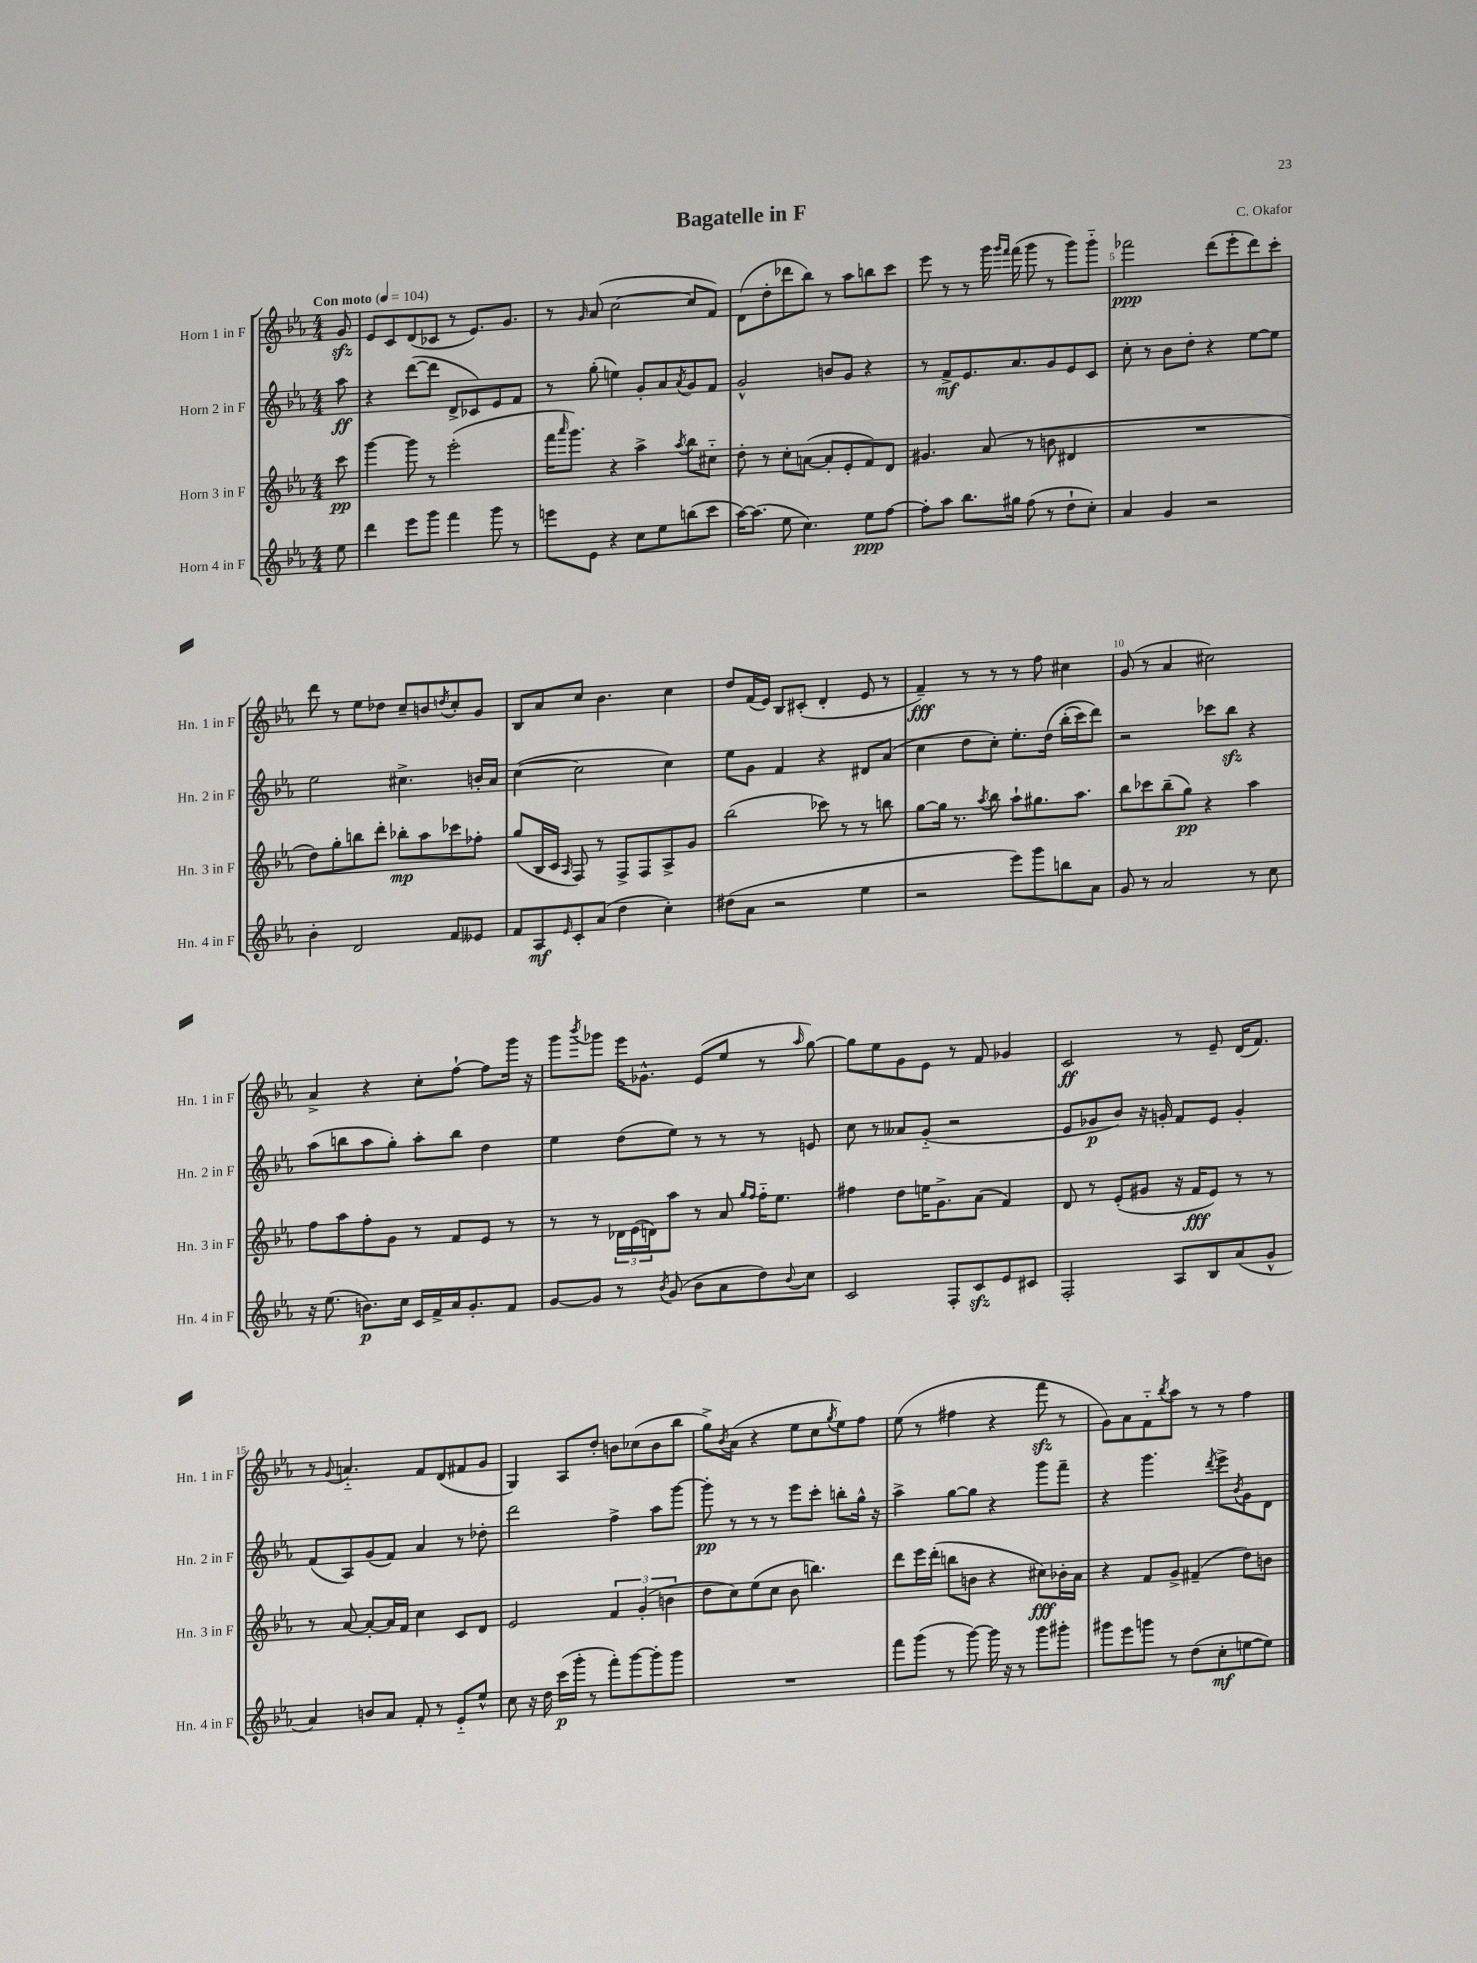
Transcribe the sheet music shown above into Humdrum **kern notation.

**kern	**dynam	**kern	**dynam	**kern	**dynam	**kern	**dynam
*part4	*part4	*part3	*part3	*part2	*part2	*part1	*part1
*staff4	*staff4	*staff3	*staff3	*staff2	*staff2	*staff1	*staff1
*I"Horn 4 in F	*	*I"Horn 3 in F	*	*I"Horn 2 in F	*	*I"Horn 1 in F	*
*I'Hn. 4 in F	*	*I'Hn. 3 in F	*	*I'Hn. 2 in F	*	*I'Hn. 1 in F	*
*clefG2	*	*clefG2	*	*clefG2	*	*clefG2	*
*k[b-e-a-]	*	*k[b-e-a-]	*	*k[b-e-a-]	*	*k[b-e-a-]	*
*M4/4	*	*M4/4	*	*M4/4	*	*M4/4	*
*MM104	*	*MM104	*	*MM104	*	*MM104	*
=	=	=	=	=	=	=	=
!	!	!	!	!	!	!LO:TX:a:B:t=Con moto	!
8ee-\	.	8ccc\	pp	8aa-\	ff	8gzz/	.
=1	=1	=1	=1	=1	=1	=1	=1
4ddd\	.	[4ggg\	.	4r	.	8e-/L	.
.	.	.	.	.	.	8c/	.
8eee-\L	.	8ggg\]	.	([8ddd\L	.	(8d/	.
8ggg\J	.	8r	.	8ddd\J]	.	8c-X/J	.
4fff\	.	(2eee-'\	.	8d^/L	.	8r	.
.	.	.	.	8c-X/)	.	8.e-/L)	.
8ggg\	.	.	.	8e-/	.	.	.
.	.	.	.	.	.	8.g/J	.
8r	.	.	.	8f/J	.	.	.
=2	=2	=2	=2	=2	=2	=2	=2
8eeen\L	.	16fff\KL	.	8r	.	8r	.
.	.	16qqaaa-/	.	.	.	.	.
.	.	8.ggg\J)	.	.	.	.	.
.	.	.	.	.	.	16qqg/	.
8e-\J	.	.	.	(8gg'\	.	(8a-/	.
4r	.	4r	.	4een\)	.	[2cc\	.
8cc\L	.	4aa-^\	.	8g'/L	.	.	.
8ee-\	.	.	.	8a-/	.	.	.
.	.	8qaa-/	.	8qa-/	.	.	.
(8bbn\	.	8bb-\L	.	8g/	.	8cc/L]	.
8ccc\J	.	8cc#X\J	.	8f/J	.	8f/J)	.
=3	=3	=3	=3	=3	=3	=3	=3
[16aa-\KL)	.	8dd'\	.	2g^^/	.	(8d\L	.
(8.aa-\J]	.	.	.	.	.	.	.
.	.	8r	.	.	.	8dd'\	.
8ee-\	.	8cc'\L	.	.	.	8ddd-X\	.
4.cc\)	.	([8an\J	.	.	.	8bb-\J)	.
.	.	8a'/L]	.	8bn/L	.	8r	.
.	.	8e-'/	.	8g/J	.	8aa-\L	.
8ee-\L	ppp	8f/)	.	4r	.	8bbn\	.
[8ff\J	.	8d/J	.	.	.	8ccc\J	.
=4	=4	=4	=4	=4	=4	=4	=4
8ff'\L]	.	4.g#X/	.	8r	.	8eee-\	.
8aa-\J	.	.	.	8f^/L	mf	8r	.
8.bb-\L	.	.	.	8.e-/	.	8r	.
.	.	(8a-/	.	.	.	16ggg\	.
.	.	.	.	.	.	16qqggg/LL	.
.	.	.	.	.	.	16qqfff/JJ	.
16gg#X\Jk	.	.	.	8.a-/	.	(16fff\	.
(8ff\	.	8r	.	.	.	8ggg\	.
8r	.	8bn\	.	8g/	.	8r	.
8dd`\L	.	4d#X/	.	8e-/	.	8ggg\L)	.
8cc'\J)	.	.	.	8c/J	.	8ggg\J	.
=5	=5	=5	=5	=5	=5	=5	=5
4a-/	.	1r	.	8cc'\	.	2fff-X\	ppp
.	.	.	.	8r	.	.	.
4g/	.	.	.	8b-\L	.	.	.
.	.	.	.	8dd'\J	.	.	.
2r	.	.	.	4r	.	(8ddd\L	.
.	.	.	.	.	.	8eee-'\	.
.	.	.	.	[8ee-\L	.	8ddd\)	.
.	.	.	.	8ee-\J]	.	8ccc'\J	.
!!LO:LB:g=z
=6	=6	=6	=6	=6	=6	=6	=6
4b-'\	.	8dd\L)	.	2ee-\	.	8ddd\	.
.	.	8gg'\	.	.	.	8r	.
2d/	.	8bbn\	.	.	.	8ee-\L	.
.	.	8ddd'\J	.	.	.	8dd-X\J	.
.	.	8bb-X'\L	mp	4.cc#X^\	.	8cc~/L	.
.	.	8aa-\	.	.	.	8bn/	.
.	.	.	.	.	.	8qddn/	.
8f/L	.	8ccc-X\	.	.	.	8cc'/	.
8e--X/J	.	8ff-X'\J	.	16bn'/LL	.	8g/J	.
.	.	.	.	16a-/JJ	.	.	.
=7	=7	=7	=7	=7	=7	=7	=7
8f/L	.	(8gg/L	.	([4cc\	.	8B-/L	.
8A-/	mf	16B-/L	.	.	.	8a-/	.
.	.	16c/JJ	.	.	.	.	.
16qqe-/	.	16qqA-/	.	.	.	.	.
8c'/	.	8F/)	.	2cc\]	.	8cc/J	.
(8a-/J	.	8r	.	.	.	4.b-\	.
4dd\	.	8F^/L	.	.	.	.	.
.	.	8F/	.	.	.	.	.
4cc'\)	.	8A-^/	.	4cc\)	.	4cc\	.
.	.	8g/J	.	.	.	.	.
=8	=8	=8	=8	=8	=8	=8	=8
(8dd#X\L	.	(2bb-\	.	8ee-\L	.	8dd/L	.
8a-\J	.	.	.	8g\J	.	(16f/L	.
.	.	.	.	.	.	16e-/JJ)	.
2r	.	.	.	4f/	.	8B-/L	.
.	.	.	.	.	.	(8c#X'/J	.
.	.	8ccc-X\)	.	4r	.	4d'/	.
.	.	8r	.	.	.	.	.
4ee-\	.	8r	.	8d#X/L	.	8e-/	.
.	.	8bbn\	.	(8a-/J	.	8r	.
=9	=9	=9	=9	=9	=9	=9	=9
2r	.	[8gg\L	.	4cc\	.	4f~/)	fff
.	.	16gg\Jk]	.	.	.	.	.
.	.	8.r	.	.	.	.	.
.	.	.	.	8dd\L	.	8r	.
.	.	8qaa-/	.	.	.	.	.
.	.	8bb-\	.	8cc'\J)	.	8r	.
8eee-\L)	.	8aa-`\L	.	8.ee-'\L	.	8r	.
8ggg\	.	8.gg#X\	.	.	.	8ff\	.
.	.	.	.	(16dd\Jk	.	.	.
8bbn\	.	.	.	(16bb-'\LL	.	4cc#X\	.
.	.	8.aa-\J	.	16ccc\J)	.	.	.
8a-\J	.	.	.	8ddd\J)	.	.	.
=10	=10	=10	=10	=10	=10	=10	=10
8g/	.	8bb-\L	.	2r	.	(8g/	.
8r	.	8ccc-X\	.	.	.	8r	.
2a-/	.	(8bb-~\	.	.	.	4a-/	.
.	.	8gg\J)	pp	.	.	.	.
.	.	4r	.	8ccc-X\L	.	2cc#X\)	.
.	.	.	.	8bb-zz\J	.	.	.
8r	.	4aa-\	.	4r	.	.	.
8cc\	.	.	.	.	.	.	.
!!LO:LB:g=z
=11	=11	=11	=11	=11	=11	=11	=11
16r	.	8ff\L	.	(8aa-\L	.	4a-^/	.
(8.ee-\	.	.	.	.	.	.	.
.	.	8aa-\	.	8bbn\	.	.	.
8.bn\L)	p	8ff'\	.	8aa-\	.	4r	.
.	.	8g\J	.	8gg'\J)	.	.	.
16cc\Jk	.	.	.	.	.	.	.
16c/LL	.	8r	.	8aa-'\L	.	8cc'\L	.
16f^/	.	.	.	.	.	.	.
16a-/J	.	8f/L	.	8bb\J	.	[8ff`\J	.
8.g'/	.	.	.	.	.	.	.
.	.	8e-/J	.	4dd\	.	8ff\L]	.
8f/J	.	8r	.	.	.	16ggg\Jk	.
.	.	.	.	.	.	16r	.
=12	=12	=12	=12	=12	=12	=12	=12
[8g/L	.	8r	.	4ee-\	.	8ggg\L	.
.	.	.	.	.	.	8qbbb-/	.
8g/J]	.	8r	.	.	.	8ggg-X\J	.
8r	.	24d-X\LL	.	(8dd\L	.	16eee-\KL	.
.	.	(24e-\	.	.	.	.	.
.	.	.	.	.	.	8.g-X^^\J	.
.	.	24dn\J)	.	.	.	.	.
8qb-/	.	.	.	.	.	.	.
(8g/	.	8aa-\J	.	8ee-\J)	.	.	.
8b-\L	.	8r	.	8r	.	(8e-/L	.
8a-\	.	8a-/	.	8r	.	8ee-/J	.
.	.	16qqgg/LL	.	.	.	.	.
.	.	16qqff/JJ	.	.	.	.	.
8dd\)	.	16ff\KL	.	8r	.	8r	.
.	.	8.ee-\J	.	.	.	.	.
8qqb-/	.	.	.	.	.	16qqaa-/	.
8cc\J	.	.	.	8en/	.	[8gg\)	.
=13	=13	=13	=13	=13	=13	=13	=13
2c/	.	4ff#X\	.	8cc\	.	8gg\L]	.
.	.	.	.	8r	.	8ee-\	.
.	.	8dd\L	.	8a--X/L	.	8g\	.
.	.	16een\K	.	(8g/J	.	8e-\J	.
.	.	8.g^\	.	.	.	.	.
8F'/L	.	.	.	2r	.	8r	.
8czz/	.	(8a-\J	.	.	.	8f/	.
8e-/	.	4f/)	.	.	.	4g-X/	.
8c#X/J	.	.	.	.	.	.	.
=14	=14	=14	=14	=14	=14	=14	=14
2F'/	.	8d/	.	8e-/L	.	2c/	ff
.	.	8r	.	8g-X/	p	.	.
.	.	(8e-'/L	.	8b-/J)	.	.	.
.	.	8g#X/J	.	16r	.	.	.
.	.	.	.	16gn'/	.	.	.
8A-/L	.	16r	.	8f/L	.	8r	.
.	.	16f/KL	fff	.	.	.	.
8B-/	.	8e-/J)	.	8e-/J	.	8e-~/	.
(8a-/	.	8r	.	4g'/	.	(16d/KL	.
.	.	.	.	.	.	8.f/J)	.
8g^^/J	.	8r	.	.	.	.	.
!!LO:LB:g=z
=15	=15	=15	=15	=15	=15	=15	=15
4a-/)	.	8r	.	(8f/L	.	8r	.
.	.	.	.	.	.	8qqg/	.
.	.	[8a-/	.	8A-/)	.	4.an/	.
8bn/L	.	8a-'/L_	.	(8g/	.	.	.
8a-/J	.	16a-/L]	.	8f/J)	.	.	.
.	.	16f/JJ	.	.	.	.	.
8f'/	.	4cc\	.	4a-/	.	8f/L	.
8r	.	.	.	.	.	(8d/	.
8e-/L	.	8c/L	.	8r	.	8f#X/	.
8ee-^^/J	.	8d/J	.	8dd-X'\	.	8g/J	.
=16	=16	=16	=16	=16	=16	=16	=16
8cc\	.	2e-/	.	2ddd\	.	4G/)	.
16r	.	.	.	.	.	.	.
16dd\	.	.	.	.	.	.	.
(16ccc\LL	p	.	.	.	.	8A-/L	.
16ggg'\JJ	.	.	.	.	.	.	.
8r	.	.	.	.	.	8dd'/J	.
8fff'\L)	.	6f/	.	4ff^\	.	8bn\L	.
[8ggg\	.	.	.	.	.	(8cc-X\	.
.	.	(6g'/	.	.	.	.	.
8ggg'\]	.	.	.	8aa-\L	.	8b\	.
.	.	6bn\	.	.	.	.	.
8ggg\J	.	.	.	[8ggg\J	.	8bb-\J	.
=17	=17	=17	=17	=17	=17	=17	=17
1r	.	8dd\L	.	8ggg'\]	pp	8gg^\L)	.
.	.	.	.	.	.	8qb-/	.
.	.	8cc\)	.	8r	.	(8a-\J	.
.	.	(8ee-\	.	8r	.	4r	.
.	.	8cc\J	.	8r	.	.	.
.	.	8b-\	.	8eee-\L	.	8ee-\L	.
.	.	4.bbn\)	.	8ccc'\J	.	8cc\	.
.	.	.	.	.	.	8qgg/	.
.	.	.	.	8bbn'\L	.	8ee-\)	.
.	.	.	.	16gg^^\Jk	.	8ff\J	.
.	.	.	.	16r	.	.	.
=18	=18	=18	=18	=18	=18	=18	=18
8fff\L	.	8ddd\L	.	4aa-^\	.	(8ee-\	.
(8ggg\J	.	16eee-\L	.	.	.	8r	.
.	.	(16ddd'\JJ	.	.	.	.	.
8r	.	8bbn\L	.	[8gg\L	.	4ff#X\	.
[8ggg\)	.	8bn\J	.	8gg\J]	.	.	.
16ggg\]	.	4r	.	4r	.	4r	.
16r	.	.	.	.	.	.	.
8r	.	.	.	.	.	.	.
8ggg\L	.	8cc#X\L)	fff	8ggg\L	.	8fffzz\	.
8ggg#X'\J	.	16b-X'\L	.	8fff~\J	.	8r	.
.	.	16a-\JJ	.	.	.	.	.
=19	=19	=19	=19	=19	=19	=19	=19
8ggg#X\L	.	4r	.	4r	.	8g\L)	.
8eee-\	.	.	.	.	.	8a-\	.
8gggn\J	.	8f/L	.	4.ggg\	.	8f\	.
.	.	.	.	.	.	8qbb-/	.
8r	.	8g^/J	.	.	.	8aa-\J	.
(8dd\L	.	(4f#X~/	.	.	.	8r	.
.	.	.	.	8qddd/	.	.	.
8cc'\	mf	.	.	8eee-^\L	.	8r	.
.	.	.	.	8qb-/	.	.	.
[8een\	.	8dd\L)	.	8g\	.	4ff\	.
8ee\J])	.	8bn\J	.	8d\J	.	.	.
==	==	==	==	==	==	==	==
*-	*-	*-	*-	*-	*-	*-	*-
